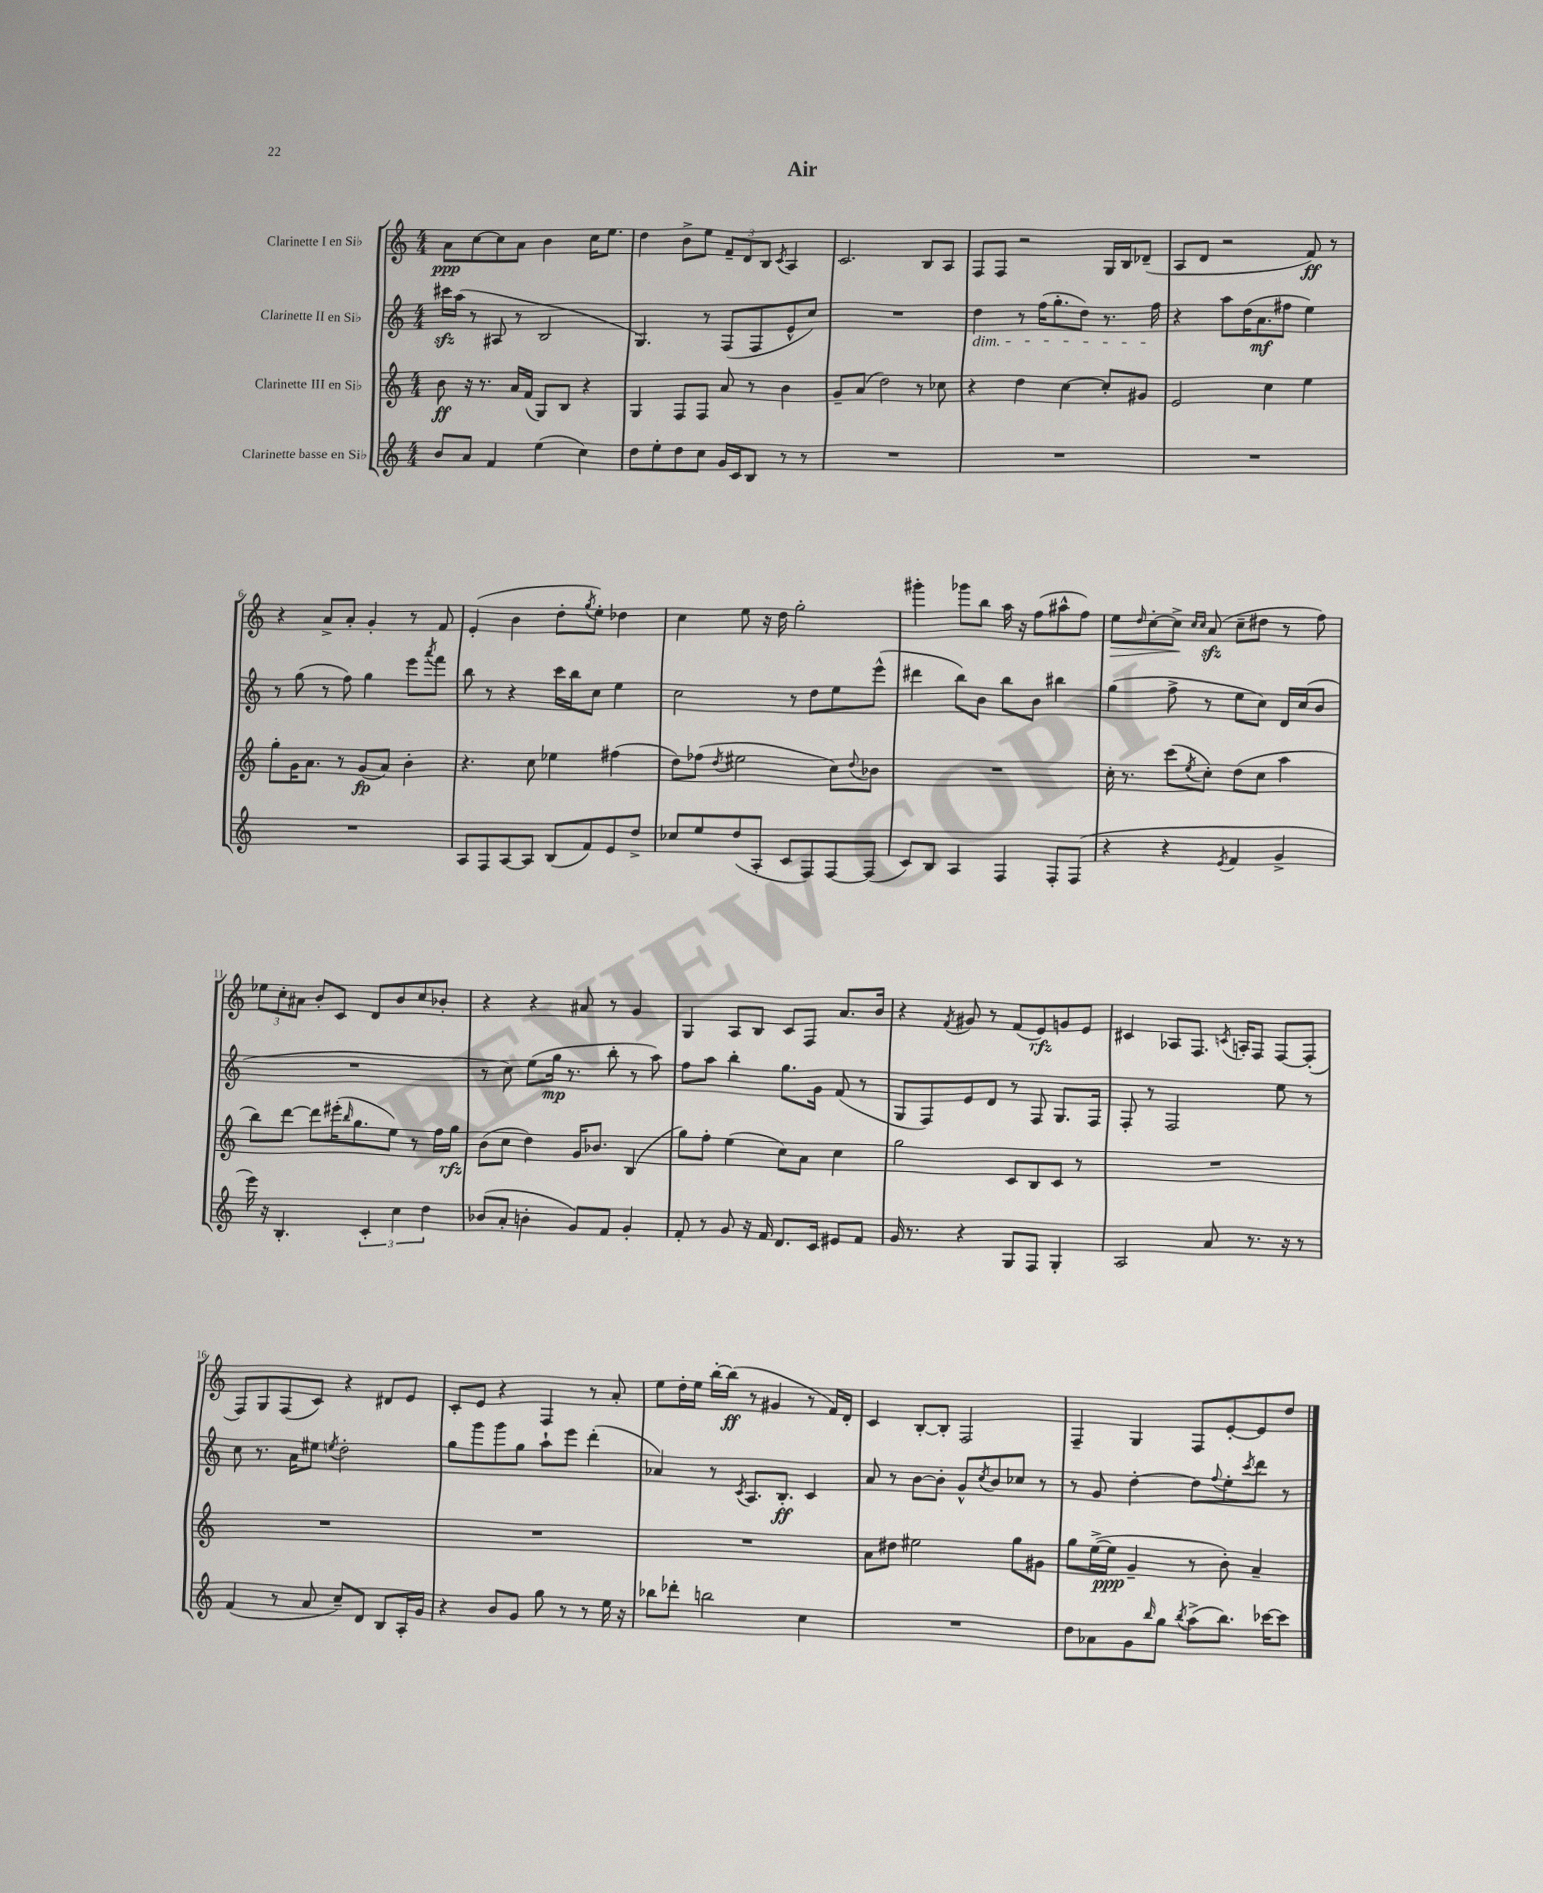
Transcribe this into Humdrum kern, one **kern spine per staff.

**kern	**kern	**kern	**kern
*staff4	*staff3	*staff2	*staff1
*clefG2	*clefG2	*clefG2	*clefG2
*k[]	*k[]	*k[]	*k[]
*M4/4	*M4/4	*M4/4	*M4/4
8b/L	8b\	16ccc#\LL	8a\L
.	.	(16aa\JJ	.
8a/J	16r	8r	[8cc\
.	8.r	.	.
4f/	.	8A#/	8cc\]
.	16a/LL	8r	8a\J
.	(16f/JJ	.	.
(4ee\	8G/L)	2B/	4b\
.	8B/J	.	.
4cc\)	4r	.	16cc\LK
.	.	.	8.ee\J
=	=	=	=
8dd\L	4G/	4.G/)	4dd\
8ee'\	.	.	.
8dd\	8F/L	.	8b^\L
8cc\J	8F/J	8r	8ee\J
16g/LL	8a/	(8F/L	12f~/L
16c/J	.	.	.
.	.	.	12d/
8B/J	8r	8F/	.
.	.	.	12B/J
.	.	.	8qc/
8r	4b\	8e^^/	4A/
8r	.	8cc/J)	.
=	=	=	=
1r	8g~/L	1r	2.c/
.	(8a/J	.	.
.	2dd\)	.	.
.	8r	.	8B/L
.	8cc-\	.	8A/J
=	=	=	=
1r	4r	4dd\	8F/L
.	.	.	8F/J
.	4dd\	8r	2r
.	.	(16ff\LK	.
.	.	8.gg'\	.
.	[4cc\	.	.
.	.	8dd\J)	.
.	8cc'/]L	8.r	16G/LL
.	.	.	16B/J
.	8g#/J	.	(8d-~/J
.	.	16ff\	.
=	=	=	=
1r	2e/	4r	8A/L
.	.	.	8d/J
.	.	8aa\L	2r
.	.	(16dd\K	.
.	.	8.a\	.
.	4cc\	.	.
.	.	8ff#\J	.
.	4ee\	4ee\)	8f/)
.	.	.	8r
=	=	=	=
1r	8gg'\L	8r	4r
.	16g\K	(8gg\	.
.	8.a\J	.	.
.	.	8r	8a^/L
.	8r	8ff\)	8a'/J
.	(8g/L	4gg\	4g'/
.	8a/J)	.	.
.	4b'\	8eee\L	8r
.	.	8qaaa/	.
.	.	8fff\J	8f/
=	=	=	=
8A/L	4.r	8bb\	(4e'/
8F/	.	8r	.
[8A/	.	4r	4b\
8A/]J	8cc\	.	.
(8B/L	4ee-\	16ccc\LL	8dd'\L
.	.	16bb\J	.
.	.	.	8qgg/
8f/)	.	8cc\J	8ee'\J)
8e/	(4ff#\	4ee\	4dd-\
8dd^/J	.	.	.
=	=	=	=
8cc-/L	8dd\L)	2cc\	4cc\
8ee/	(8ff-\J	.	.
.	8qdd/	.	.
(8dd/	2ee#\	.	8ee\
8A'/J	.	.	16r
.	.	.	16dd\
8c/L	.	8r	2gg'\
8F/)	.	8dd\L	.
[8F/	8cc\L)	8ee\	.
.	8qqdd/	.	.
(8F/]J	8b-\J	(8eee^^\J	.
=	=	=	=
8c/L)	1r	4ddd#\	4ggg#'\
8B/J	.	.	.
4A/	.	8bb\L)	8ggg-\L
.	.	8b\J	8bb\J
4F/	.	8bb\L	16aa\
.	.	.	16r
.	.	8b\J	(8ff\L
8F'/L	.	4bb#\	8aa#^^\
(8F/J	.	.	8ff\J)
=	=	=	=
4r	16cc'\	(4gg\	8ee\L
.	8.r	.	.
.	.	.	16qqdd/
.	.	.	[8cc'\
4r	(8ccc\L	8ff^\	8cc^\]J
.	.	.	16qqcc/LL
.	8qee/	.	16qqcc/JJ
.	8cc'\J)	8r	(8a/
8qe/	.	.	.
4f/	(8dd\L	8ee\L	8cc~\L
.	8cc\J	8cc\J)	8dd#\J
4g^/	4aa\	16d/LL	8r
.	.	(16cc/J	.
.	.	8b/J	8ff\)
=	=	=	=
16eee\)	8bb\L)	1r	12ee-\L
16r	.	.	.
.	.	.	12cc'\
4.B'/	[8ddd\J	.	.
.	.	.	12a#\J
.	8ddd\]L	.	8b'/L
.	(16eee#'\K	.	8c/J
.	16qqbb/	.	.
.	8.gg\	.	.
6c'/	.	.	8d/L
.	8ee\J)	.	8b/
6cc\	.	.	.
.	8r	.	8cc/
6dd\	.	.	.
.	16ff\LL	.	8b-'/J
.	16gg\JJ	.	.
=	=	=	=
(8b-/L	(8b\L	8r	4r
8a'/J	8cc\J	8cc\)	.
4b'\	4dd\)	(8ee\L	4r
.	.	16gg\Jk	.
.	.	8.r	.
8g/L)	16g/LK	.	8a#/
.	8.b-/J	.	.
8f/J	.	8bb'\	8r
4g'/	(4B/	8r	4g/
.	.	8aa\)	.
=	=	=	=
8f'/	8gg\L)	8ff\L	4G/
8r	8ff'\J	8aa\J	.
8g/	(4ee\	4bb'\	8A/L
16r	.	.	8B/J
16f/	.	.	.
8.d/L	8cc\L)	8.gg\L	8c/L
.	8a\J	.	8F/J
16c/Jk	.	16g\Jk	.
8e#/L	4cc\	(8f/	8.a/L
8f/J	.	8r	.
.	.	.	16b/Jk
=	=	=	=
16g/	2gg\	8G/L	4r
8.r	.	.	.
.	.	8F/)	.
.	.	.	8qf/
4r	.	8e/	8g#/
.	.	8d/J	8r
8G/L	8c/L	8r	(8f/L
8F/J	8B/	8F/	8e/)
4G'/	8c/J	8.G/L	8g/
.	8r	.	8e/J
.	.	16F/Jk	.
=	=	=	=
2A/	1r	8F'/	4c#/
.	.	8r	.
.	.	2F/	8A-/L
.	.	.	8.F/J
8a/	.	.	.
.	.	.	8qc/
.	.	.	16A'/LK
8.r	.	.	8F/J
.	.	8ee\	[8F/L
16r	.	.	.
8r	.	8r	(8F'/]J
=	=	=	=
(4f/	1r	8cc\	8F/L)
.	.	8.r	8G/
8r	.	.	(8F/
.	.	16a\LK	.
8a/	.	8ee#\J	8c/J)
.	.	8qee/	.
8cc~/L)	.	2dd'\	4r
8d/J	.	.	.
8B/L	.	.	8d#/L
16A'/L	.	.	8e/J
16g/JJ	.	.	.
=	=	=	=
4r	1r	8gg\L	8c'/L
.	.	8ggg\	8e/J
8b/L	.	8ggg\	4r
8g/J	.	8gg\J	.
8gg\	.	8aa`\L	4F/
8r	.	8eee\J	.
8r	.	(4ddd'\	8r
16ee\	.	.	8a'/
16r	.	.	.
=	=	=	=
8bb-\L	1r	4a-/)	8ee\L
8ddd-'\J	.	.	16dd'\L
.	.	.	16ee\JJ
2bb\	.	8r	[16bb'\LL
.	.	.	(16bb\]JJ
.	.	8qc/	.
.	.	8.A/L	8r
.	.	.	4g#/
.	.	8.B'/J	.
4cc\	.	4c/	8r
.	.	.	16f/LL)
.	.	.	16d'/JJ
=	=	=	=
1r	8a\L	8a/	4c/
.	8dd#\J	8r	.
.	2ee#\	[8b\L	[8B'/L
.	.	8b'\]J	8B'/]J
.	.	8g^^/L	2F/
.	.	8qcc/	.
.	.	8b/	.
.	8gg\L	8cc-/J	.
.	8g#\J	8r	.
=	=	=	=
8dd\L	8gg\L	8r	4F~/
8a-\	([16ee^\L	8g/	.
.	16ee\]JJ	.	.
8g\	4g~/	[4dd'\	4G/
16qqbb/	.	.	.
8gg\J	.	.	.
8qbb/	.	.	.
(8aa^\L	8r	8dd\]L	8F/L
.	.	8qqff/	.
8.bb\J)	8b'\)	8ee'\	[8e'/
.	.	8qccc/	.
.	4a~/	8ddd\J	8e/]
[16ccc-\LK	.	.	.
8ccc-\]J	.	8r	8dd/J
==	==	==	==
*-	*-	*-	*-
